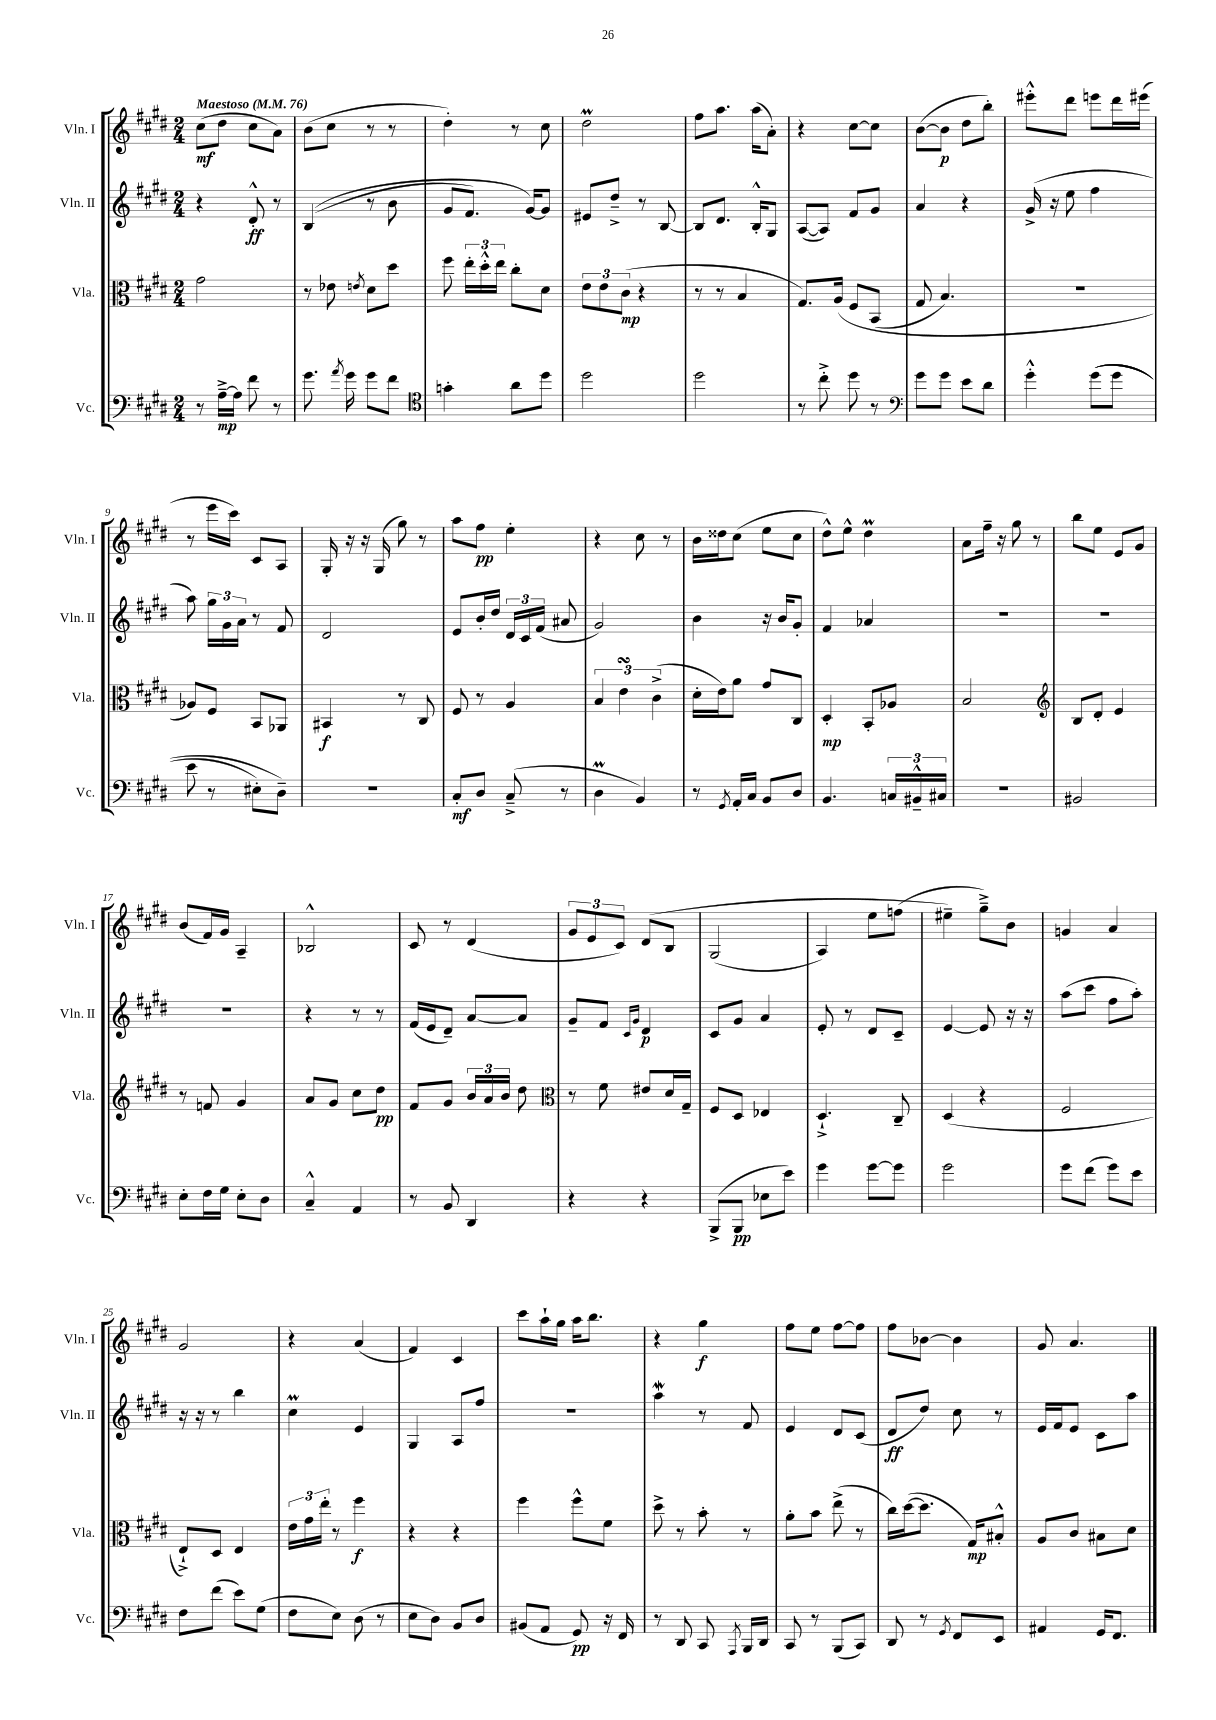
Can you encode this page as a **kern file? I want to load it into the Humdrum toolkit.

**kern	**dynam	**kern	**dynam	**kern	**dynam	**kern	**dynam
*part4	*part4	*part3	*part3	*part2	*part2	*part1	*part1
*staff4	*staff4	*staff3	*staff3	*staff2	*staff2	*staff1	*staff1
*I"Vc.	*	*I"Vla.	*	*I"Vln. II	*	*I"Vln. I	*
*I'Vc.	*	*I'Vla.	*	*I'Vln. II	*	*I'Vln. I	*
*clefF4	*	*clefC3	*	*clefG2	*	*clefG2	*
*k[f#c#g#d#]	*	*k[f#c#g#d#]	*	*k[f#c#g#d#]	*	*k[f#c#g#d#]	*
*M2/4	*	*M2/4	*	*M2/4	*	*M2/4	*
*MM76	*	*MM76	*	*MM76	*	*MM76	*
=1	=1	=1	=1	=1	=1	=1	=1
!	!	!	!	!	!	!LO:TX:a:B:t=Maestoso	!
8r	.	2g#\	.	4r	.	(8cc#\L	mf
[16A~^\LL	mp	.	.	.	.	8dd#\J	.
16A\JJ]	.	.	.	.	.	.	.
8f#\	.	.	.	8d#'^^/	ff	8cc#\L	.
8r	.	.	.	8r	.	8a\J)	.
=2	=2	=2	=2	=2	=2	=2	=2
8.g#\	.	8r	.	((4B/	.	(8b\L	.
.	.	8e-X\	.	.	.	8cc#\J	.
8qa/	.	.	.	.	.	.	.
16g#\	.	.	.	.	.	.	.
.	.	8qen/	.	.	.	.	.
8g#\L	.	8d#\L	.	8r	.	8r	.
8f#\J	.	8dd#\J	.	8b\	.	8r	.
=3	=3	=3	=3	=3	=3	=3	=3
*clefC4	*	*	*	*	*	*	*
4gn'\	.	8ff#\	.	8g#/L	.	4dd#'\)	.
.	.	24ee'\LL	.	8.f#/J)	.	.	.
.	.	24dd#'^^\	.	.	.	.	.
.	.	24ee\JJ	.	.	.	.	.
8a\L	.	8cc#'\L	.	.	.	8r	.
.	.	.	.	[16g#/KL)	.	.	.
8dd#\J	.	8d#\J	.	8g#/J]	.	8cc#\	.
=4	=4	=4	=4	=4	=4	=4	=4
2dd#\	.	12e\L	.	8e#X/L	.	2dd#m\	.
.	.	12e\	.	.	.	.	.
.	.	.	.	8dd#~^/J	.	.	.
.	.	(12c#\J	mp	.	.	.	.
.	.	4r	.	8r	.	.	.
.	.	.	.	[8B/	.	.	.
=5	=5	=5	=5	=5	=5	=5	=5
2dd#\	.	8r	.	8B/L]	.	8ff#\L	.
.	.	8r	.	8.d#/J	.	8.aa\J	.
.	.	4B/	.	.	.	.	.
.	.	.	.	16B'^^/KL	.	(16aa\KL	.
.	.	.	.	8G#/J	.	8a'\J)	.
=6	=6	=6	=6	=6	=6	=6	=6
8r	.	8.G#/L)	.	([8A/L	.	4r	.
8cc#'^\	.	.	.	8A/J])	.	.	.
.	.	(16A/Jk	.	.	.	.	.
8dd#\	.	8F#/L	.	8f#/L	.	[8cc#\L	.
8r	.	(8BB/J	.	8g#/J	.	8cc#\J]	.
=7	=7	=7	=7	=7	=7	=7	=7
*clefF4	*	*	*	*	*	*	*
8g#\L	.	8G#/	.	4a/	.	([8b\L	.
8g#\J	.	4.B/)	.	.	.	8b\J]	p
8e\L	.	.	.	4r	.	8dd#\L	.
8d#\J	.	.	.	.	.	8bb'\J)	.
=8	=8	=8	=8	=8	=8	=8	=8
4g#'^^\	.	2r	.	(16g#^/	.	8eee#X'^^\L	.
.	.	.	.	16r	.	.	.
.	.	.	.	8ee\	.	8ddd#\J	.
((8g#\L	.	.	.	4ff#\	.	8eeen\L	.
8g#\J	.	.	.	.	.	16ddd#\L	.
.	.	.	.	.	.	(16eee#X\JJ	.
!!LO:LB:g=z
=9	=9	=9	=9	=9	=9	=9	=9
8e\	.	8A-X/L)	.	8aa\)	.	8r	.
8r	.	8F#/J	.	24gg#\LL	.	16eee\LL	.
.	.	.	.	24g#\	.	.	.
.	.	.	.	.	.	16ccc#\JJ)	.
.	.	.	.	24a\JJ	.	.	.
8E#X'\L)	.	8BB/L	.	8r	.	8c#/L	.
8D#~\J)	.	8AA-X/J	.	8f#/	.	8A/J	.
=10	=10	=10	=10	=10	=10	=10	=10
2r	.	4BB#X/	f	2d#/	.	16G#'/	.
.	.	.	.	.	.	16r	.
.	.	.	.	.	.	16r	.
.	.	.	.	.	.	(16G#/	.
.	.	8r	.	.	.	8gg#\)	.
.	.	8C#/	.	.	.	8r	.
=11	=11	=11	=11	=11	=11	=11	=11
8C#'/L	mf	8F#/	.	8e/L	.	8aa\L	.
8D#/J	.	8r	.	16b'/L	.	8ff#\J	pp
.	.	.	.	16dd#/JJ	.	.	.
(8C#~^/	.	4A/	.	24d#/LL	.	4ee'\	.
.	.	.	.	24c#/	.	.	.
.	.	.	.	(24f#/JJ	.	.	.
8r	.	.	.	8a#X/	.	.	.
=12	=12	=12	=12	=12	=12	=12	=12
4D#m\	.	6B/	.	2g#/)	.	4r	.
.	.	6esSSs\	.	.	.	.	.
4BB/)	.	.	.	.	.	8cc#\	.
.	.	(6c#^\	.	.	.	.	.
.	.	.	.	.	.	8r	.
=13	=13	=13	=13	=13	=13	=13	=13
8r	.	16d#'\LL	.	4b\	.	16b\LL	.
.	.	16e\J)	.	.	.	16dd##X\J	.
8qGG#/	.	.	.	.	.	.	.
16AA'/LL	.	8a\J	.	.	.	(8cc#\J	.
16C#/JJ	.	.	.	.	.	.	.
8BB/L	.	8g#/L	.	16r	.	8ee\L	.
.	.	.	.	16b/KL	.	.	.
8D#/J	.	8C#/J	.	8g#'/J	.	8cc#\J	.
=14	=14	=14	=14	=14	=14	=14	=14
4.BB/	.	4D#'/	mp	4f#/	.	8dd#^^\L)	.
.	.	.	.	.	.	8ee^^\J	.
.	.	8BB'/L	.	4a-X/	.	4dd#m\	.
24Cn/LL	.	8A-X/J	.	.	.	.	.
24BB#X~^^/	.	.	.	.	.	.	.
24C#X/JJ	.	.	.	.	.	.	.
=15	=15	=15	=15	=15	=15	=15	=15
2r	.	2B/	.	2r	.	8a\L	.
.	.	.	.	.	.	16ff#~\Jk	.
.	.	.	.	.	.	16r	.
.	.	.	.	.	.	8gg#\	.
.	.	.	.	.	.	8r	.
=16	=16	=16	=16	=16	=16	=16	=16
*	*	*clefG2	*	*	*	*	*
2BB#X/	.	8B/L	.	2r	.	8bb\L	.
.	.	8d#'/J	.	.	.	8ee\J	.
.	.	4e/	.	.	.	8e/L	.
.	.	.	.	.	.	8g#/J	.
!!LO:LB:g=z
=17	=17	=17	=17	=17	=17	=17	=17
8E'\L	.	8r	.	2r	.	(8b/L	.
16F#\L	.	8fn/	.	.	.	16f#/L)	.
16G#\JJ	.	.	.	.	.	16g#/JJ	.
8E'\L	.	4g#/	.	.	.	4A~/	.
8D#\J	.	.	.	.	.	.	.
=18	=18	=18	=18	=18	=18	=18	=18
4C#~^^/	.	8a/L	.	4r	.	2B-X^^/	.
.	.	8g#/J	.	.	.	.	.
4AA/	.	8cc#\L	.	8r	.	.	.
.	.	8dd#\J	pp	8r	.	.	.
=19	=19	=19	=19	=19	=19	=19	=19
8r	.	8f#/L	.	(16f#/LL	.	8c#/	.
.	.	.	.	16e/J	.	.	.
8BB/	.	8g#/J	.	8d#~/J)	.	8r	.
4DD#/	.	24b/LL	.	[8a/L	.	(4d#/	.
.	.	24a/	.	.	.	.	.
.	.	24b/JJ	.	.	.	.	.
.	.	8dd#\	.	8a/J]	.	.	.
=20	=20	=20	=20	=20	=20	=20	=20
*	*	*clefC3	*	*	*	*	*
4r	.	8r	.	8g#~/L	.	12g#/L	.
.	.	.	.	.	.	12e/	.
.	.	8f#\	.	8f#/J	.	.	.
.	.	.	.	.	.	12c#/J)	.
.	.	.	.	16qqc#/LL	.	.	.
.	.	.	.	16qqg#/JJ	.	.	.
4r	.	8e#X/L	.	4d#/	p	(8d#/L	.
.	.	16d#/L	.	.	.	8B/J	.
.	.	16G#~/JJ	.	.	.	.	.
=21	=21	=21	=21	=21	=21	=21	=21
(8BBB^/L	.	8F#/L	.	8c#/L	.	(2G#/	.
8BBB/J	pp	8D#/J	.	8g#/J	.	.	.
8E-X\L	.	4E-X/	.	4a/	.	.	.
8e\J)	.	.	.	.	.	.	.
=22	=22	=22	=22	=22	=22	=22	=22
4g#\	.	4.D#`^/	.	8e'/	.	4A/)	.
.	.	.	.	8r	.	.	.
[8g#\L	.	.	.	8d#/L	.	8ee\L	.
8g#\J]	.	8C#~/	.	8c#~/J	.	(8ffn\J	.
=23	=23	=23	=23	=23	=23	=23	=23
2g#\	.	(4D#/	.	[4e/	.	4ee#X~\)	.
.	.	4r	.	8e/]	.	8gg#~^\L)	.
.	.	.	.	16r	.	8b\J	.
.	.	.	.	16r	.	.	.
=24	=24	=24	=24	=24	=24	=24	=24
8g#\L	.	2F#/	.	(8aa\L	.	4gn/	.
(8f#\J	.	.	.	8ccc#\J	.	.	.
8g#\L)	.	.	.	8ff#\L	.	4a/	.
8e\J	.	.	.	8aa'\J)	.	.	.
!!LO:LB:g=z
=25	=25	=25	=25	=25	=25	=25	=25
8F#\L	.	8E`^/L)	.	16r	.	2g#/	.
.	.	.	.	16r	.	.	.
(8f#\J	.	8D#/J	.	8r	.	.	.
8e\L)	.	4E/	.	4bb\	.	.	.
(8G#\J	.	.	.	.	.	.	.
=26	=26	=26	=26	=26	=26	=26	=26
8F#\L	.	24e\LL	.	4cc#M\	.	4r	.
.	.	24g#\	.	.	.	.	.
.	.	24ee'\JJ	.	.	.	.	.
8E\J)	.	8r	.	.	.	.	.
(8D#\	.	4ff#\	f	4e/	.	(4a/	.
8r	.	.	.	.	.	.	.
=27	=27	=27	=27	=27	=27	=27	=27
8E\L	.	4r	.	4G#/	.	4f#/)	.
8D#\J)	.	.	.	.	.	.	.
8BB/L	.	4r	.	8A/L	.	4c#/	.
8D#/J	.	.	.	8ff#/J	.	.	.
=28	=28	=28	=28	=28	=28	=28	=28
(8BB#X/L	.	4ff#\	.	2r	.	8ccc#\L	.
8AA/J	.	.	.	.	.	16aa`\L	.
.	.	.	.	.	.	16gg#\JJ	.
8GG#/)	pp	8ff#^^\L	.	.	.	16aa\KL	.
.	.	.	.	.	.	8.bb\J	.
16r	.	8f#\J	.	.	.	.	.
16FF#/	.	.	.	.	.	.	.
=29	=29	=29	=29	=29	=29	=29	=29
8r	.	8dd#^\	.	4aaw\	.	4r	.
8DD#/	.	8r	.	.	.	.	.
8CC#/	.	8b'\	.	8r	.	4gg#\	f
8qAAA/	.	.	.	.	.	.	.
16BBB/LL	.	8r	.	8f#/	.	.	.
16DD#/JJ	.	.	.	.	.	.	.
=30	=30	=30	=30	=30	=30	=30	=30
8CC#/	.	8a'\L	.	4e/	.	8ff#\L	.
8r	.	8b\J	.	.	.	8ee\J	.
(8BBB/L	.	(8ee^\	.	8d#/L	.	[8ff#\L	.
8CC#/J)	.	8r	.	(8c#/J	.	8ff#\J]	.
=31	=31	=31	=31	=31	=31	=31	=31
8DD#/	.	16cc#\LL)	.	8d#/L	ff	8ff#\L	.
.	.	([16dd#\J	.	.	.	.	.
8r	.	8.dd#\J]	.	8dd#/J)	.	[8b-X\J	.
8qGG#/	.	.	.	.	.	.	.
8FF#/L	.	.	.	8cc#\	.	4b-\]	.
.	.	16G#/KL)	mp	.	.	.	.
8EE/J	.	8B#X'^^/J	.	8r	.	.	.
=32	=32	=32	=32	=32	=32	=32	=32
4AA#X/	.	8A/L	.	16e/LL	.	8g#/	.
.	.	.	.	16f#/J	.	.	.
.	.	8c#/J	.	8e/J	.	4.a/	.
16GG#/KL	.	8B#X\L	.	8c#\L	.	.	.
8.FF#/J	.	.	.	.	.	.	.
.	.	8d#\J	.	8aa\J	.	.	.
==	==	==	==	==	==	==	==
*-	*-	*-	*-	*-	*-	*-	*-
